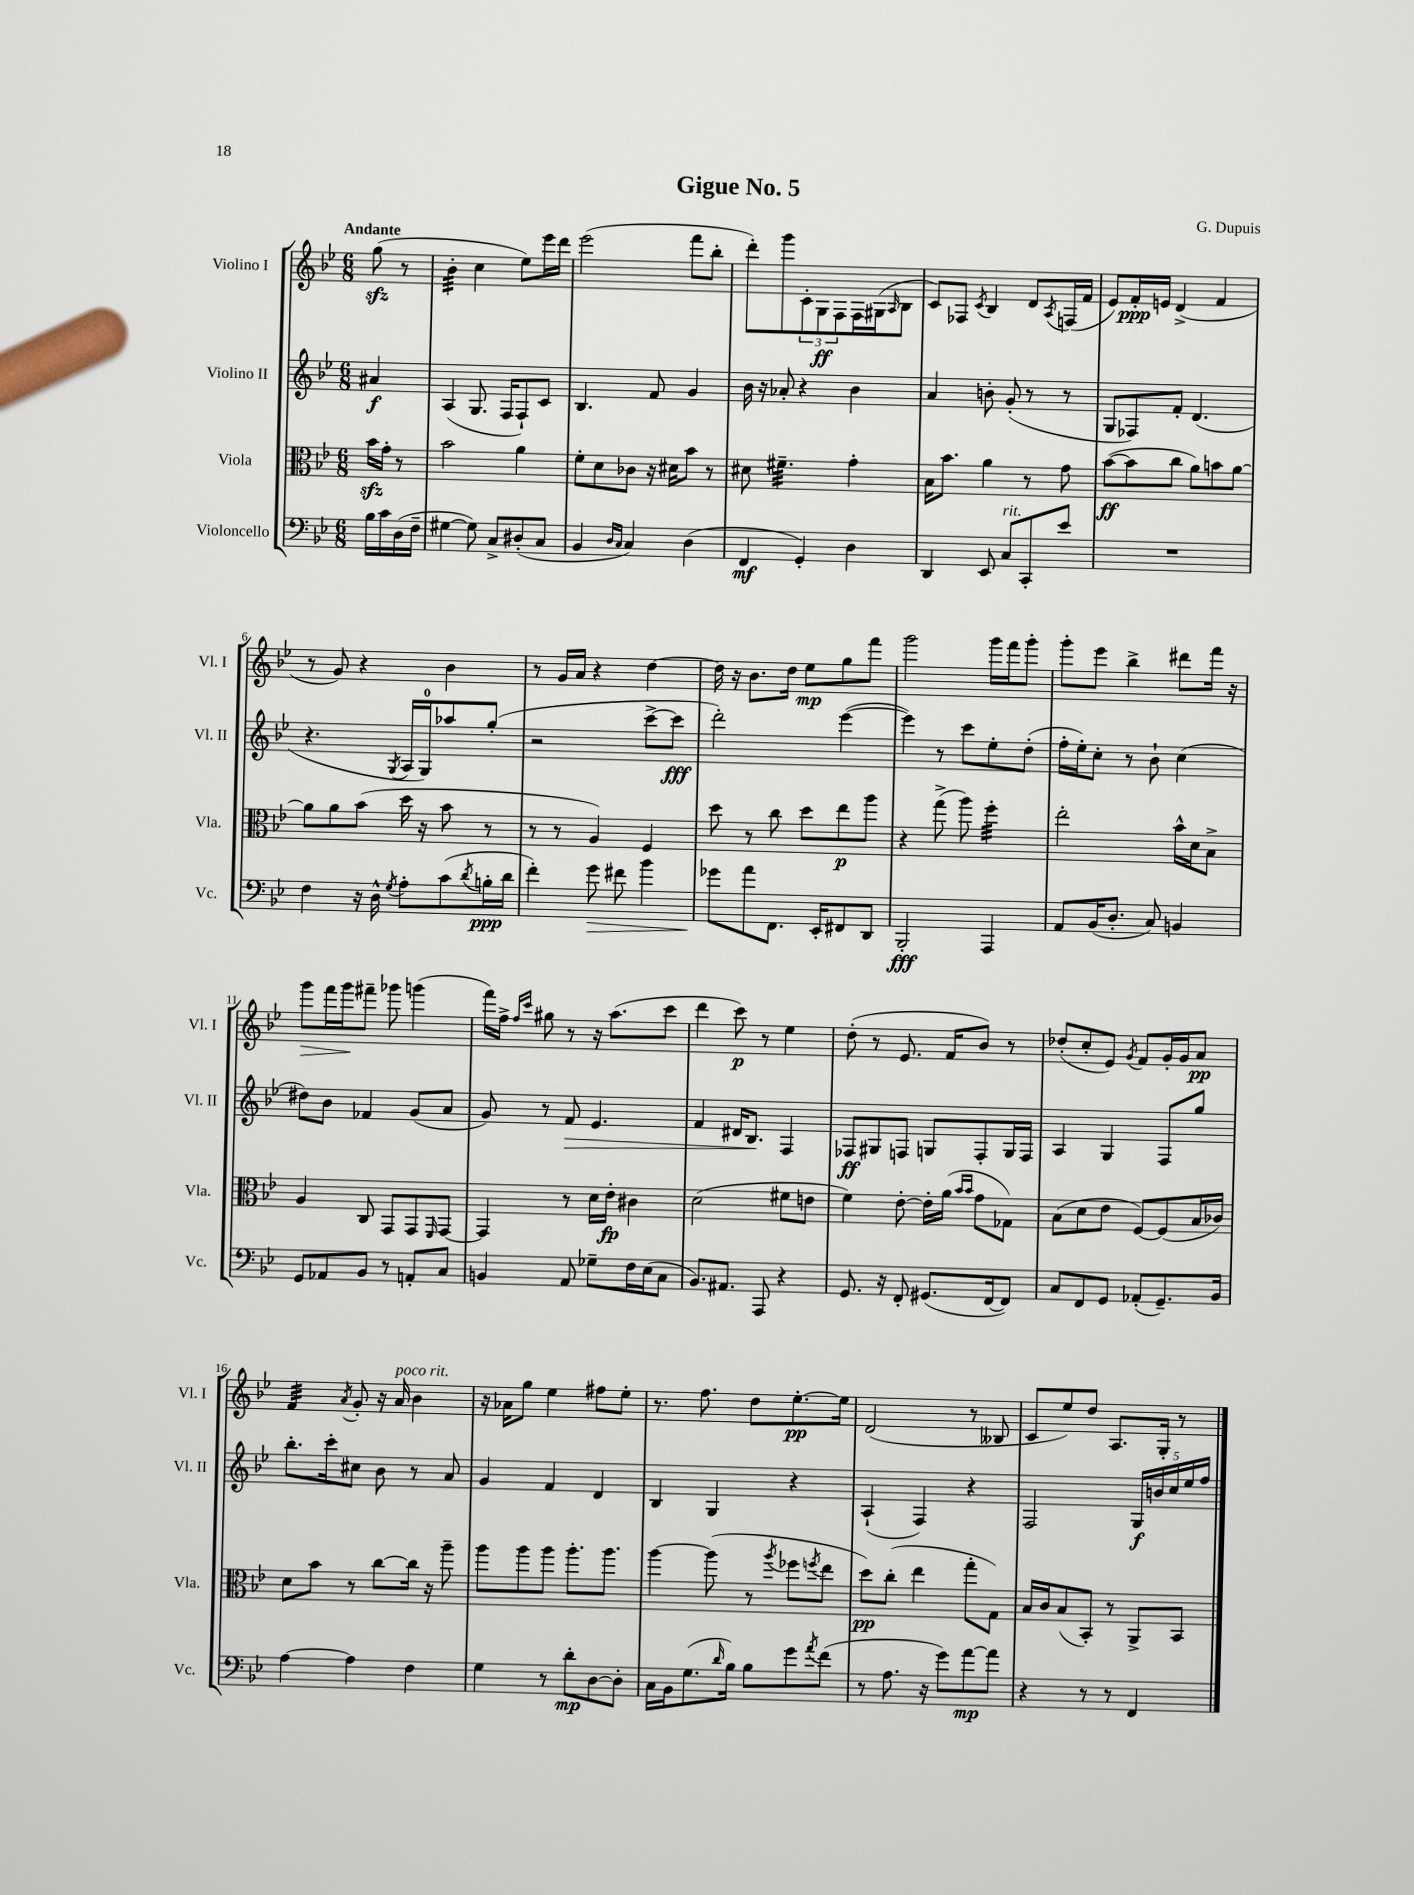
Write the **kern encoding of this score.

**kern	**kern	**kern	**kern
*staff4	*staff3	*staff2	*staff1
*clefF4	*clefC3	*clefG2	*clefG2
*k[b-e-]	*k[b-e-]	*k[b-e-]	*k[b-e-]
*M6/8	*M6/8	*M6/8	*M6/8
16B-	16b-	4a#	(8gg
16c	16g'	.	.
(16D	8r	.	8r
16F~	.	.	.
=	=	=	=
[4G#	2b-	(4A	4b-'
8G#])	.	8.G	4cc
8C^	.	.	.
.	.	16F	.
(8D#'	4a	8F`)	8ee-)
8C	.	8c	16eee-
.	.	.	16ddd
=	=	=	=
4BB-	8f'	4.B-	(2eee-
.	8d	.	.
16qqD	.	.	.
16qqC	.	.	.
4C)	8c-	.	.
.	16r	8f	.
.	16d#	.	.
(4D	8b-	4g	8fff
.	8r	.	8bb-'
=	=	=	=
4FF	8d#	16b-	8ddd')
.	.	16r	.
.	4.f#~	8a-'	8ggg
4GG')	.	4r	12c'
.	.	.	12G
.	.	.	12F
4D	4g'	4b-	16F
.	.	.	(16G#
.	.	.	16qqA
.	.	.	8B-
=	=	=	=
4DD	16B-	4a	8c)
.	8.b-	.	.
.	.	.	8F-
.	.	.	8qc
8EE-	4a	8b'	4B-
8C	.	(8g'	.
8CC'	8r	8r	8d
.	.	.	8qA
8e-	8g	8r	(16F
.	.	.	16f
=	=	=	=
2.r	([8b-	8G	8e-)
.	8b-]	8F-)	16f'
.	.	.	16e
.	8cc	8f'	(4d^
.	8a)	(4.d	.
.	8b	.	4f
.	[8a	.	.
=	=	=	=
4F	8a]	4.r	8r
.	8a	.	8g)
16r	(8b-	.	4r
16D^^	.	.	.
8qG	.	8qG	.
8A'	16dd	16A	.
.	16r	16G)	.
(8c	8b-	8aa-	4b-
8qd	.	.	.
16B'	8r	(8gg'	.
16d	.	.	.
=	=	=	=
4f')	8r	2r	8r
.	8r	.	16g
.	.	.	16a
8g	4A)	.	4r
8f#	.	.	.
4b-	4F	[8ccc^	[4dd
.	.	8ccc]	.
=	=	=	=
8g-	8dd	2ddd')	16dd]
.	.	.	16r
8a	8r	.	8.b-
8.FF	8cc	.	.
.	.	.	16dd
.	8dd	.	8ee-
16EE-'	.	.	.
8FF#	8ee-	([4eee-	8gg
8DD	8aa	.	8fff
=	=	=	=
2BBB-'	4r	4eee-])	2ggg
.	(8gg^	8r	.
.	8aa)	8ccc	.
4AAA	4ff'	8ee-'	16ggg
.	.	.	16fff
.	.	(8dd'	8ggg'
=	=	=	=
8AA	2ee-'	16ff'	8ggg'
.	.	16ee-')	.
(16BB-	.	8cc'	8eee-
8.D'	.	.	.
.	.	8r	4bb-^
8C)	.	8b-`	.
4BB	16b-^^	(4cc	8ddd#
.	16d	.	.
.	8B-^	.	16fff
.	.	.	16r
=	=	=	=
8GG	4A	8dd#)	8ggg
8AA-	.	8b-	16fff
.	.	.	16ggg
8BB-	8C	4f-	8fff#~
8r	8GG	.	8ggg-
8AA'	8GG	(8g	(4ggg
.	16qqFF	.	.
8C	[8GG	8a	.
=	=	=	=
4BB	4GG]	8g)	16fff)
.	.	.	16ff^
.	.	.	16qqff
.	.	.	16qqccc
.	.	8r	8gg#
8AA	8r	8f	8r
8G-~	16d	4.e-	16r
.	16e-'	.	(8.aa
16F	4c#	.	.
(16E-	.	.	.
8C	.	.	8ccc
=	=	=	=
8.BB-)	(2d	4f	4ddd
8.AA#	.	.	.
.	.	16d#	8ccc)
.	.	8.B-	.
8AAA	.	.	8r
4r	8f#	4F	4ee-
.	8e	.	.
=	=	=	=
8.GG	4f)	8F-	(8dd'
.	.	8G#	8r
16r	.	.	.
8FF'	[8e-'	8F	8.e-
(8.GG#	16e-']	8G	.
.	(16a	.	16f
.	16qqb-	.	.
.	16qqb-	.	.
.	8g	8F'	8b-)
[16FF	.	.	.
8FF])	8G-)	16G	8r
.	.	16F	.
=	=	=	=
8C	(8B-	4A	(8dd-'
8FF	8d	.	8cc'
8GG	8e-	4G	8e-)
.	.	.	8qg
(8AA-'	[8F)	.	8f
8.GG~)	(8F]	8F	16g'
.	.	.	16g
.	16B-	8gg	8a
16BB-	16c-)	.	.
=	=	=	=
[4A	8d	8.bb-'	4f
.	8b-	.	.
.	.	16ccc'	.
.	.	.	8qa
4A]	8r	8cc#	8g'
.	[8cc	8b-	16r
.	.	.	16a
4F	16cc]	8r	4b-
.	16r	.	.
.	8aa~	8a	.
=	=	=	=
4G	8aa	4g	16r
.	.	.	16a-
.	8aa	.	8gg
8r	8aa	4f	4ee-
8d'	8.aa'	.	.
[8D	.	4d	8ff#
.	8.aa	.	.
8D']	.	.	8ee-'
=	=	=	=
16C	[4aa	4B-	8.r
16BB-	.	.	.
(8.G	.	.	.
.	.	.	8.ff
.	(8aa]	4G	.
16qqd	.	.	.
16B-)	.	.	.
8B-	8r	.	8dd
.	8qaa	.	.
8g	8ff-	4r	[8.ee-'
8qa	8qff	.	.
(8f	8ee-	.	.
.	.	.	16ee-]
=	=	=	=
8r	8dd)	(4A`	(2d
8.A	(8cc'	.	.
.	4ee-	4F)	.
16r	.	.	.
8g)	.	.	.
[8a	8gg'	4r	8r
8a]	8G)	.	8B--
=	=	=	=
4r	16B-	2F	8c
.	16c	.	.
.	(8B-	.	8ee-)
8r	8BB-')	.	8dd
8r	8r	.	8.A
4FF	8AA^	20G	.
.	.	20b	.
.	.	.	16G'
.	.	20cc	.
.	8BB-	.	8r
.	.	20ee-	.
.	.	20ff	.
==	==	==	==
*-	*-	*-	*-
